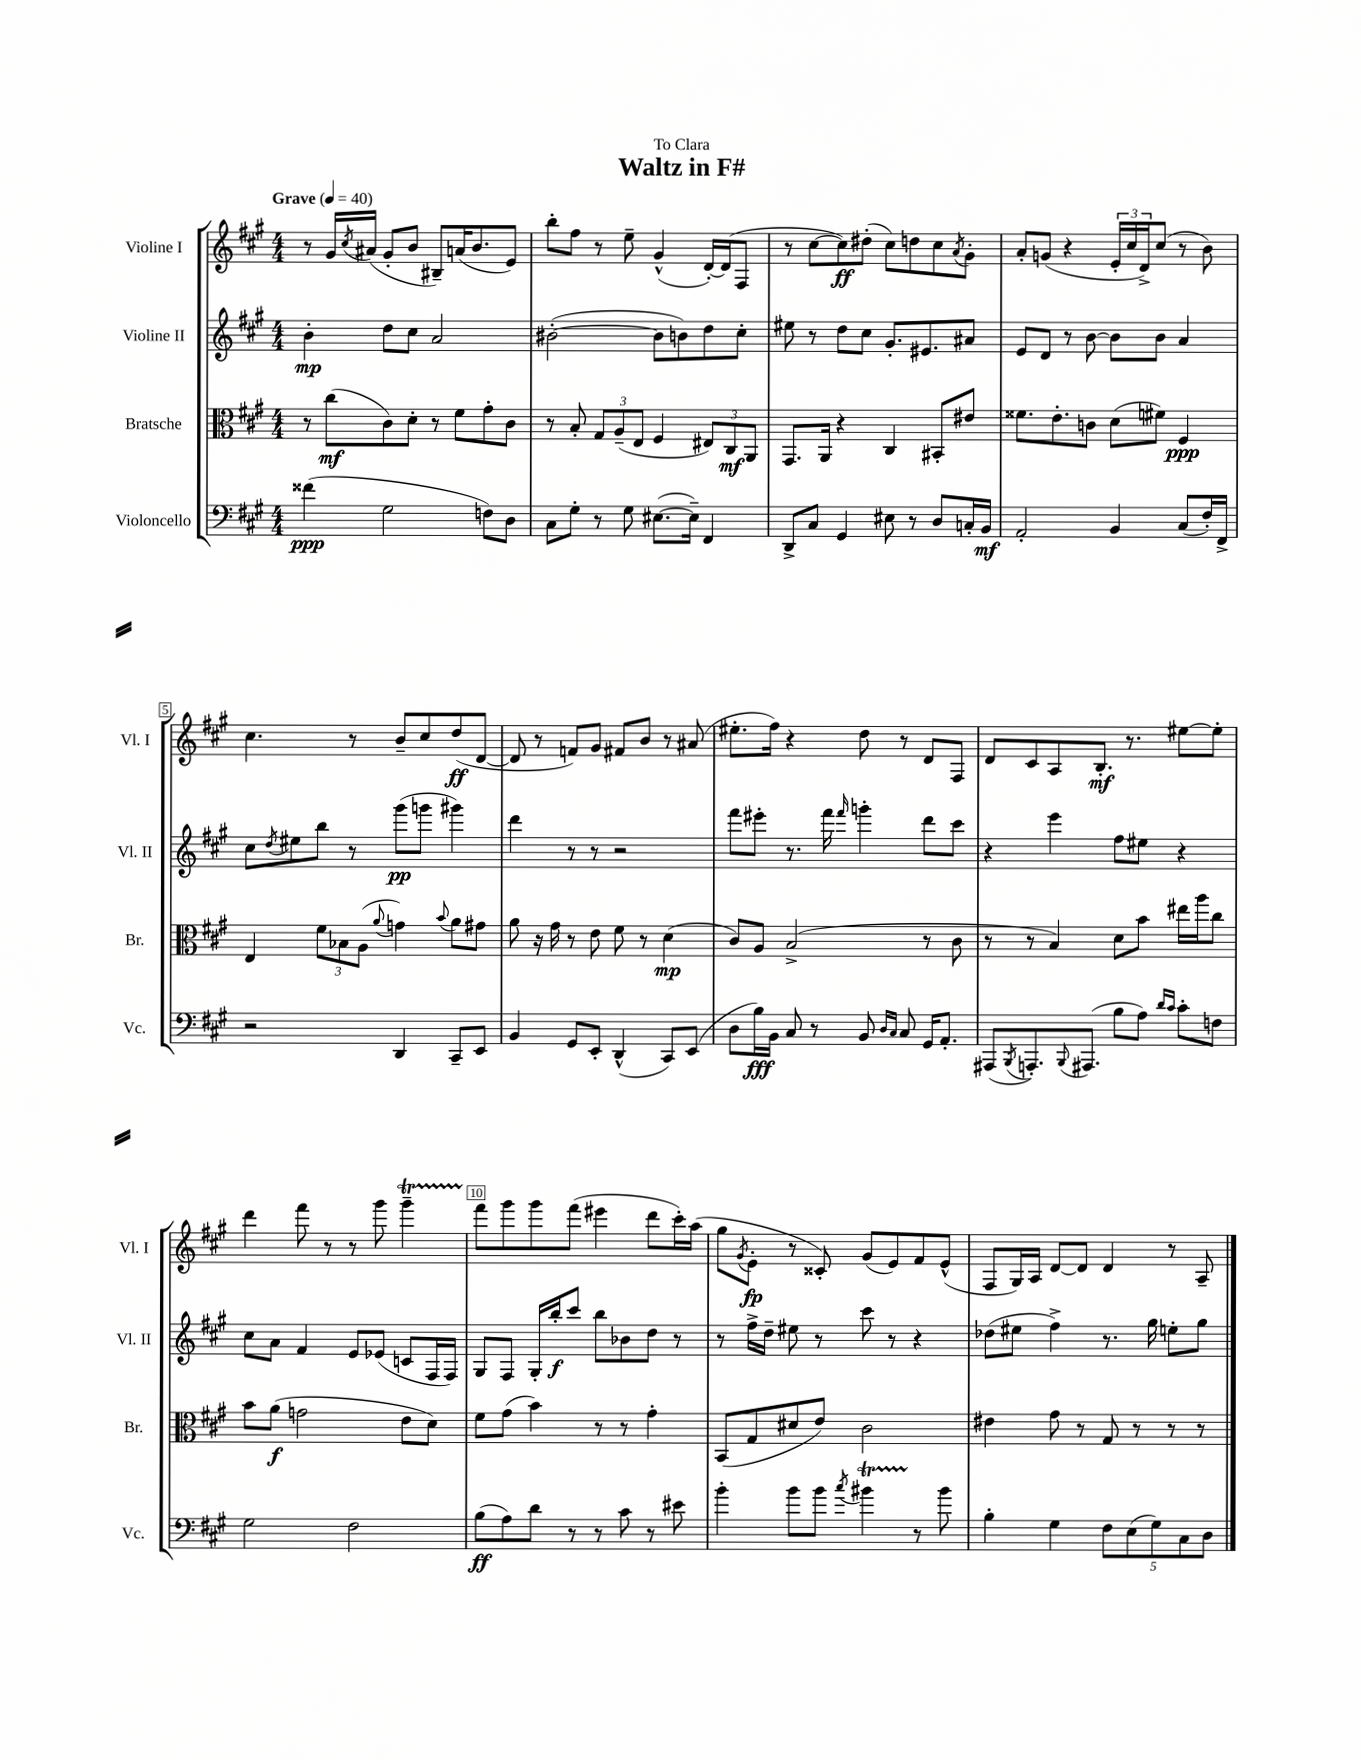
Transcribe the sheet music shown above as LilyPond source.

\header { title = "Waltz in F#" dedication = "To Clara" }
<<
\new StaffGroup <<
\new Staff = "s0" \with { instrumentName = "Violine I" shortInstrumentName = "Vl. I" } {
    \clef treble \key a \major \numericTimeSignature \time 4/4 \tempo "Grave" 4 = 40
    r8 gis'16 \acciaccatura { cis''8 } ais'16( gis'8-. b'8 bis8--) a'16( b'8. e'8) |
    b''8-. fis''8 r8 e''8-- gis'4-^( d'16~-.) d'16( fis8 |
    r8 cis''8~ cis''8\ff) dis''8-.( cis''8) d''8 cis''8 \acciaccatura { a'8 } gis'8-. |
    a'8-. g'8( r4 \tuplet 3/2 { e'16-. cis''16 d'16->) } cis''8( r8 b'8) |
    cis''4. r8 b'8-- cis''8 d''8\ff( d'8~ |
    d'8 r8 f'8) gis'8 fis'8 b'8 r8 ais'8( |
    eis''8.-. fis''16) r4 d''8 r8 d'8 fis8 |
    d'8 cis'8 a8 b8.-.\mf r8. eis''8~ eis''8-. |
    d'''4 fis'''8 r8 r8 gis'''8 gis'''4--\startTrillSpan |
    fis'''8\stopTrillSpan gis'''8 gis'''8 fis'''8( eis'''4 d'''8 cis'''16-.) a''16( |
    gis''8 \acciaccatura { gis'8 } e'8-.\fp r8 cisis'8-.) gis'8( e'8) fis'8 e'8-^( |
    fis8 gis16) a16 d'8~ d'8 d'4 r8 a8-- \bar "|." |
}
\new Staff = "s1" \with { instrumentName = "Violine II" shortInstrumentName = "Vl. II" } {
    \clef treble \key a \major \numericTimeSignature \time 4/4
    b'4-.\mp d''8 cis''8 a'2 |
    bis'2~-.( bis'8 b'8) d''8 cis''8-. |
    eis''8 r8 d''8 cis''8 gis'8.-. eis'8. ais'8 |
    e'8 d'8 r8 b'8~ b'8 b'8 a'4 |
    cis''8 \acciaccatura { d''8 } eis''8 b''8 r8 gis'''8\pp( g'''8 gis'''4) |
    d'''4 r8 r8 r2 |
    fis'''8 eis'''8-. r8. fis'''16 \grace { fis'''16 } g'''4-. d'''8 cis'''8 |
    r4 e'''4 fis''8 eis''8 r4 |
    cis''8 a'8 fis'4 e'8 ees'8( c'8 fis16 fis16) |
    gis8 fis8 gis16-. b''16-.\f cis'''8 b''8 bes'8 d''8 r8 |
    r8 fis''16-> d''16-- eis''8 r8 cis'''8 r8 r4 |
    des''8( eis''8 fis''4->) r8. gis''16 e''8-. gis''8 \bar "|." |
}
\new Staff = "s2" \with { instrumentName = "Bratsche" shortInstrumentName = "Br." } {
    \clef alto \key a \major \numericTimeSignature \time 4/4
    r8 cis''8\mf( cis'8) d'8-. r8 fis'8 gis'8-. cis'8 |
    r8 b8-. \tuplet 3/2 { gis8 a8--( e8 } fis4 \tuplet 3/2 { eis8) cis8\mf a,8 } |
    gis,8. a,16 r4 cis4 bis,8-. eis'8 |
    fisis'8. e'8.-. c'8 d'8( fis'8) fis4\ppp |
    e4 \tuplet 3/2 { fis'8 bes8 a8( } \appoggiatura { a'8 } g'4) \appoggiatura { b'8 } a'8 gis'8 |
    a'8 r16 gis'16 r8 e'8 fis'8 r8 d'4\mp( |
    cis'8) a8 b2->( r8 cis'8 |
    r8 r8 b4) d'8 b'8 eis''16 a''16 cis''8 |
    b'8 a'8\f( g'2 e'8 d'8) |
    fis'8 gis'8( b'4) r8 r8 gis'4-. |
    b,8( gis8 dis'8 e'8) cis'2 |
    eis'4 gis'8 r8 gis8 r8 r8 r8 \bar "|." |
}
\new Staff = "s3" \with { instrumentName = "Violoncello" shortInstrumentName = "Vc." } {
    \clef bass \key a \major \numericTimeSignature \time 4/4
    fisis'4\ppp( gis2 f8) d8 |
    cis8 gis8-. r8 gis8 eis8.~( eis16--) fis,4 |
    d,8-> cis8 gis,4 eis8 r8 d8 c16-. b,16\mf |
    a,2-. b,4 cis8( fis16-.) fis,16-> |
    r2 d,4 cis,8-- e,8 |
    b,4 gis,8 e,8-. d,4-^( cis,8) e,8( |
    d8 b16\fff) b,16 cis8 r8 b,8 \grace { d16 cis16 } cis8 gis,16 a,8.-. |
    ais,,8( \acciaccatura { b,,8 } a,,8.-.) \appoggiatura { b,,8 } ais,,8.( b8 a8) \grace { d'16 cis'16 } cis'8-. f8 |
    gis2 fis2 |
    b8\ff( a8) d'8 r8 r8 cis'8 r8 eis'8 |
    b'4-. b'8 b'8 \acciaccatura { cis''8 } bis'4\startTrillSpan r8\stopTrillSpan bis'8 |
    b4-. gis4 \tuplet 5/4 { fis8 e8( gis8) cis8 d8 } \bar "|." |
}
>>
>>
\layout { \context { \Score \override BarNumber.break-visibility = ##(#f #t #t) barNumberVisibility = #(every-nth-bar-number-visible 5) \override BarNumber.stencil = #(make-stencil-boxer 0.1 0.3 ly:text-interface::print) } }
